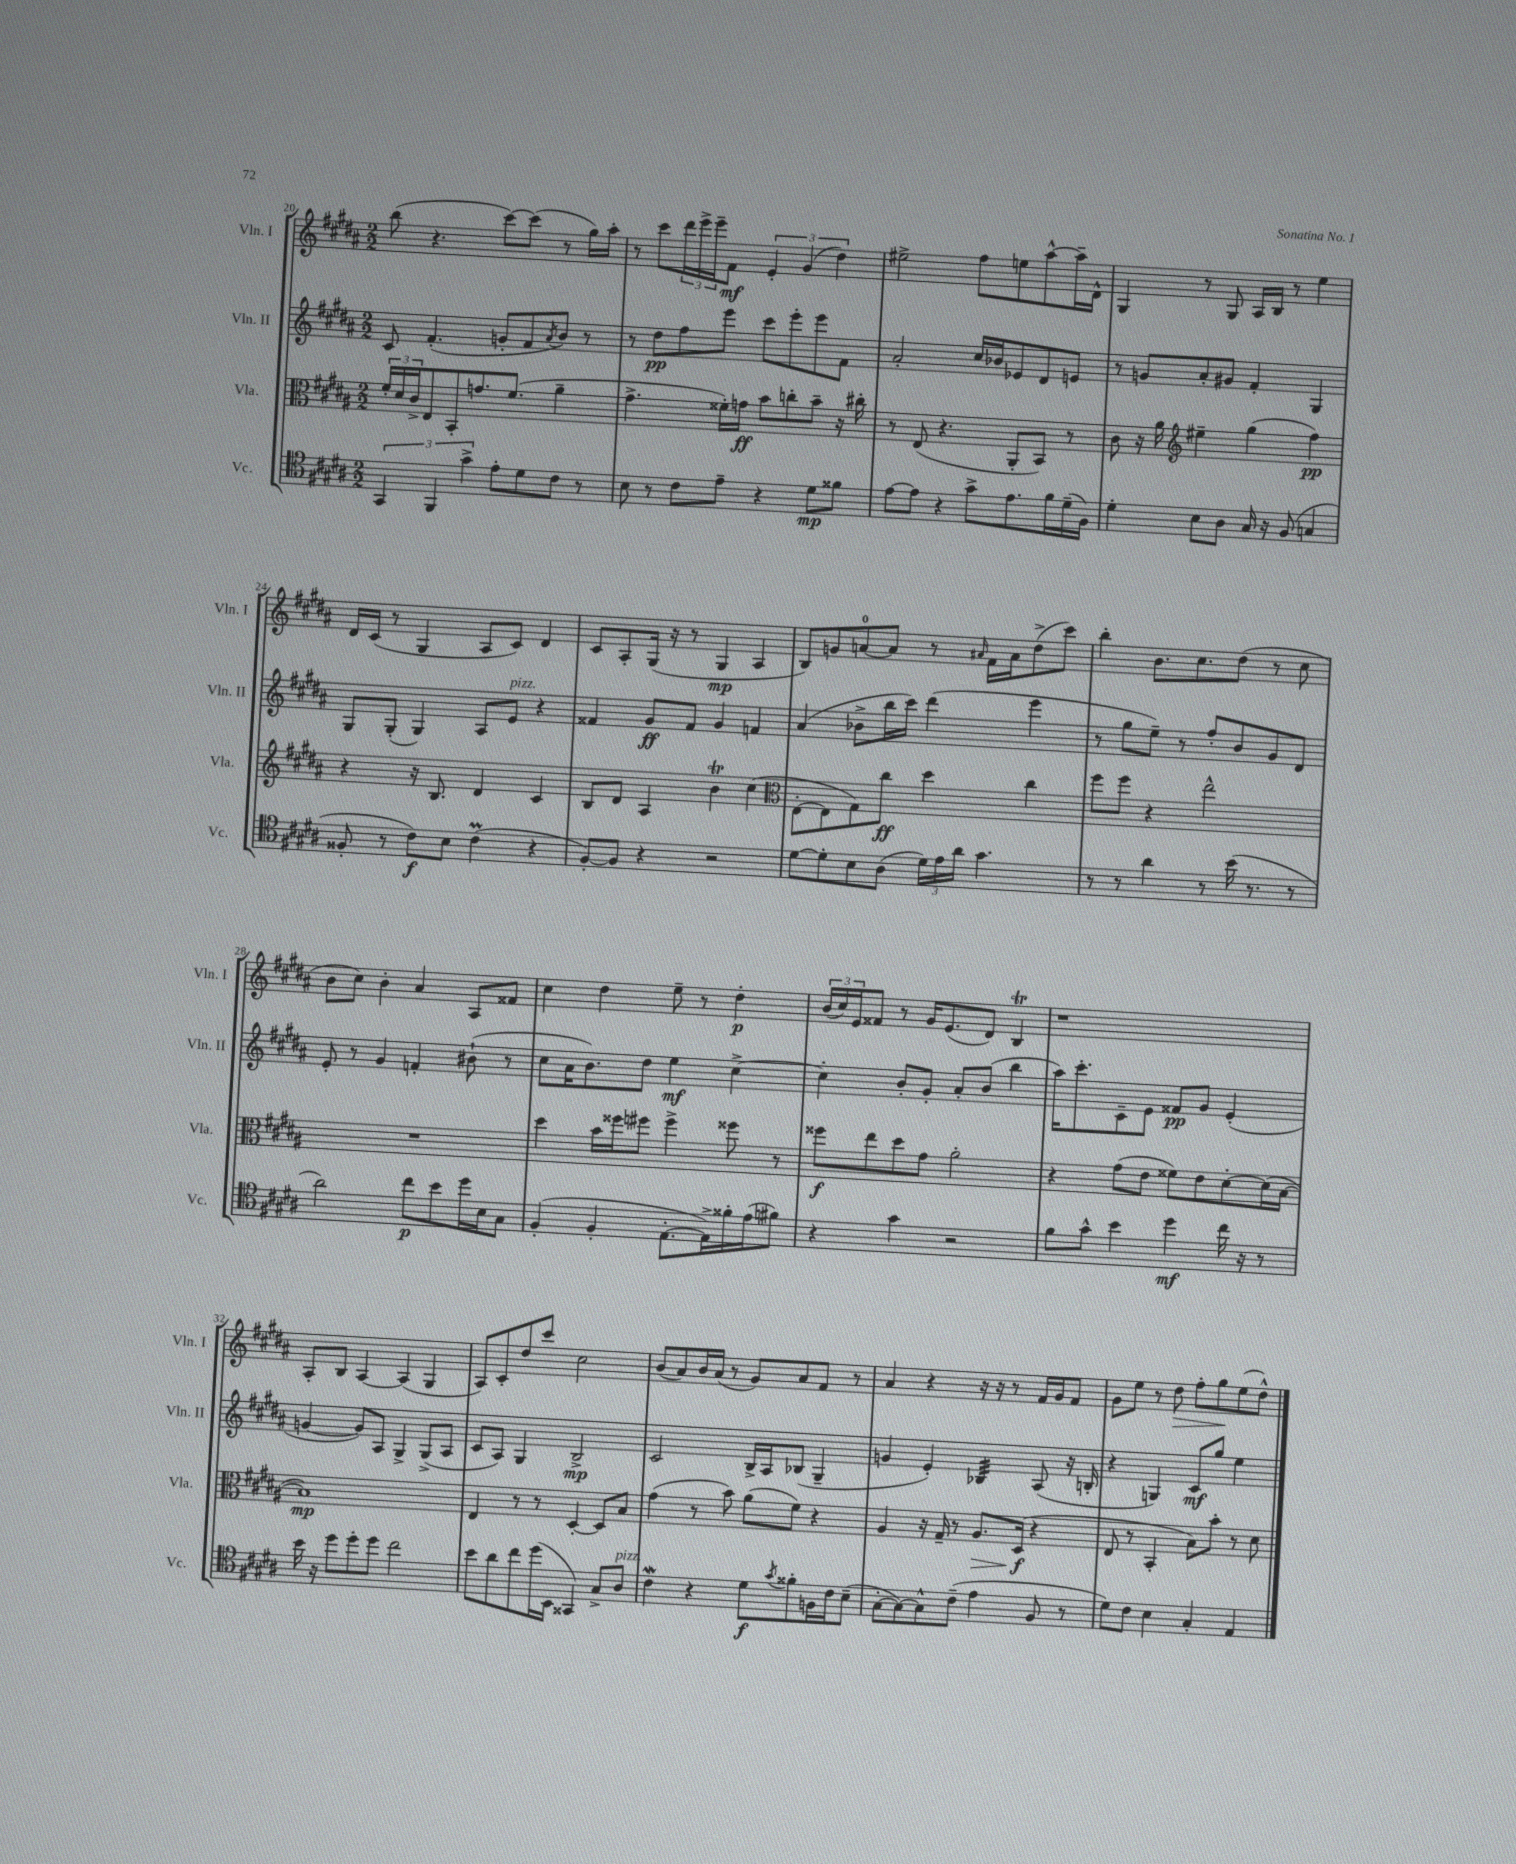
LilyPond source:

<<
\new StaffGroup <<
\new Staff = "s0" \with { instrumentName = "Vln. I" shortInstrumentName = "Vln. I" } {
    \clef treble \key b \major \numericTimeSignature \time 2/2
    b''8( r4. cis'''8~) cis'''8( r8 gis''16) ais''16-. |
    r8 cis'''8 \tuplet 3/2 { dis'''16 e'''16-> e'''16-- } fis'8\mf \tuplet 3/2 { e'4-. gis'4( dis''4) } |
    eis''2-> fis''8 e''8 ais''8~-^ ais''16-- dis'16-^ |
    gis4 r8 gis8 ais16 b16 r8 e''4 |
    dis'16 cis'16( r8 gis4 ais8 cis'8) dis'4 |
    cis'8 ais8-. gis16( r16 r8 gis4\mp ais4 |
    b8) g'8 a'8-0~ a'8 r8 \grace { ais'16 } fis'16 ais'16 dis''8->( cis'''8) |
    b''4-. b'8. cis''8. dis''8( r8 cis''8 |
    b'8 cis''8) b'4-. ais'4 ais8 fisis'8 |
    cis''4 dis''4 e''8-- r8 dis''4-.\p |
    \tuplet 3/2 { b'16( cis''16) e'16 } fisis'8 r8 gis'16 e'8.( dis'8) b4\trill |
    r1 |
    ais8-. b8 ais4~ ais4( gis4 |
    ais8) cis'8-. dis''8 cis'''8 cis''2 |
    b'8( ais'8) b'16 ais'16( r8 gis'8) ais'8 fis'8 r8 |
    ais'4 r4 r16 r16 r8 fis'16 gis'16 fis'8 |
    gis'8 e''8 r8 dis''8\> fis''8-. gis''8\! e''8( dis''8-^) \bar "|." |
}
\new Staff = "s1" \with { instrumentName = "Vln. II" shortInstrumentName = "Vln. II" } {
    \clef treble \key b \major \numericTimeSignature \time 2/2
    cis'8 fis'4.-.( g'8-. fis'8 \acciaccatura { ais'8 } b'8) r8 |
    r8 dis''8\pp fis''8 e'''8 cis'''8 e'''8-. e'''8 fis'8 |
    ais'2-. cis''16 bes'16 ees'8 dis'8 e'8 |
    r8 g'8 ais'8-. gis'8 fis'4-. gis4 |
    gis8 gis8-.( gis4) ais8 e'8^\markup { \italic "pizz." } r4 |
    fisis'4 gis'8\ff fisis'8 gis'4 f'4 |
    ais'4( bes'8-> b''16 cis'''16) dis'''4( e'''4 |
    r8 gis''8 e''8--) r8 fis''8-. b'8 gis'8 dis'8 |
    e'8-. r8 gis'4 f'4-. bis'8-!( r8 |
    cis''8 ais'16 b'8.) dis''8 e''4\mf cis''4~-> |
    cis''4-. b'8-. gis'8-. ais'8-. b'8( b''4 |
    ais''16) cis'''8.-. cis'8-- e'8 fisis'8\pp gis'8 e'4-.( |
    g'4~ g'8) ais8 gis4-> gis8->( ais8 |
    cis'8 ais8) gis4 b2->\mp |
    cis'2 b16-> ais16 bes8( gis4-- |
    g'4 e'4-.) bes4:32 ais8( r16 b16-. |
    r4 g4) cis'8\mf gis''8 e''4 \bar "|." |
}
\new Staff = "s2" \with { instrumentName = "Vla." shortInstrumentName = "Vla." } {
    \clef alto \key b \major \numericTimeSignature \time 2/2
    \tuplet 3/2 { fis'16-. dis'16 cis'16-> } e8 b,8-. g'8. fis'8.( ais'4-- |
    gis'4.-> fisis'16-.) g'16\ff b'8 c''8-. b'8-- r16 cis''16-. |
    r8 e8( r4. ais,8-. b,8) r8 |
    cis'8 r16 ais'16 \clef treble eis''4-- gis''4( fis''4\pp) |
    r4 r16 b8. dis'4 cis'4 |
    b8 dis'8 ais4 b'4\trill cis''4( |
    \clef alto e8~-. e8 gis8) cis''8\ff dis''4 cis''4 |
    fis''8 fis''8 r4 e''2-^ |
    R1 |
    dis''4 b'16 fisis''16 fis''8 fis''4-> fisis''8 r8 |
    fisis''8\f e''8 dis''8 gis'8 ais'2-. |
    r4 gis'8( e'8 fisis'8) e'8 dis'8~-. dis'16( b16~ |
    b1\mp) |
    e4 r8 r8 dis4~-. dis8 b8 |
    gis'4( r8 b'8) ais'8( fis'8) r4 |
    ais4 r16 gis16-- r8 ais8.\> dis16\f\!( r4 |
    e8 r8 b,4-. b8) b'8-. r8 dis'8 \bar "|." |
}
\new Staff = "s3" \with { instrumentName = "Vc." shortInstrumentName = "Vc." } {
    \clef tenor \key b \major \numericTimeSignature \time 2/2
    \tuplet 3/2 { gis,4 fis,4 gis'4-> } e'8-. dis'8 cis'8 r8 |
    b8 r8 cis'8 e'8-- r4 dis'8\mp fisis'8 |
    e'8~ e'8 r4 gis'8-> e'8. fis'16 dis'16--( fis16) |
    dis'4-. b8 ais8 gis16 r16 fis8( g4 |
    fisis8-. r8 cis'8\f) b8 cis'4\prall( r4 |
    fis8~-.) fis8 r4 r2 |
    dis'8~ dis'8-. b8 ais8( \tuplet 3/2 { dis'16) e'16 ais'16 } gis'4. |
    r8 r8 ais'4 r8 b'16( r8. r8 |
    ais'2) cis''8\p b'8 dis''16 b16 gis8 |
    fis4-.( fis4-. e8.~-. e16->) fisis'16-. e'16( fis'8) |
    r4 gis'4 r2 |
    fis'8 gis'8-^ b'4 dis''4\mf cis''16 r16 r8 |
    b'16 r16 dis''8 dis''8-. dis''8 cis''2 |
    b'8 ais'8 cis''8 dis''16( b,16 gisis,4) gis8-> ais8^\markup { \italic "pizz." } |
    cis'4\mordent r4 dis'8\f \acciaccatura { gis'8 } fisis'8-. f16 cis'16 b8--( |
    gis8~-. gis8~) gis8-^ cis'8--( e'4 fis8 r8 |
    dis'8) cis'8 b4 gis4-. e4 \bar "|." |
}
>>
>>
\layout { \context { \Score currentBarNumber = #20 } }
